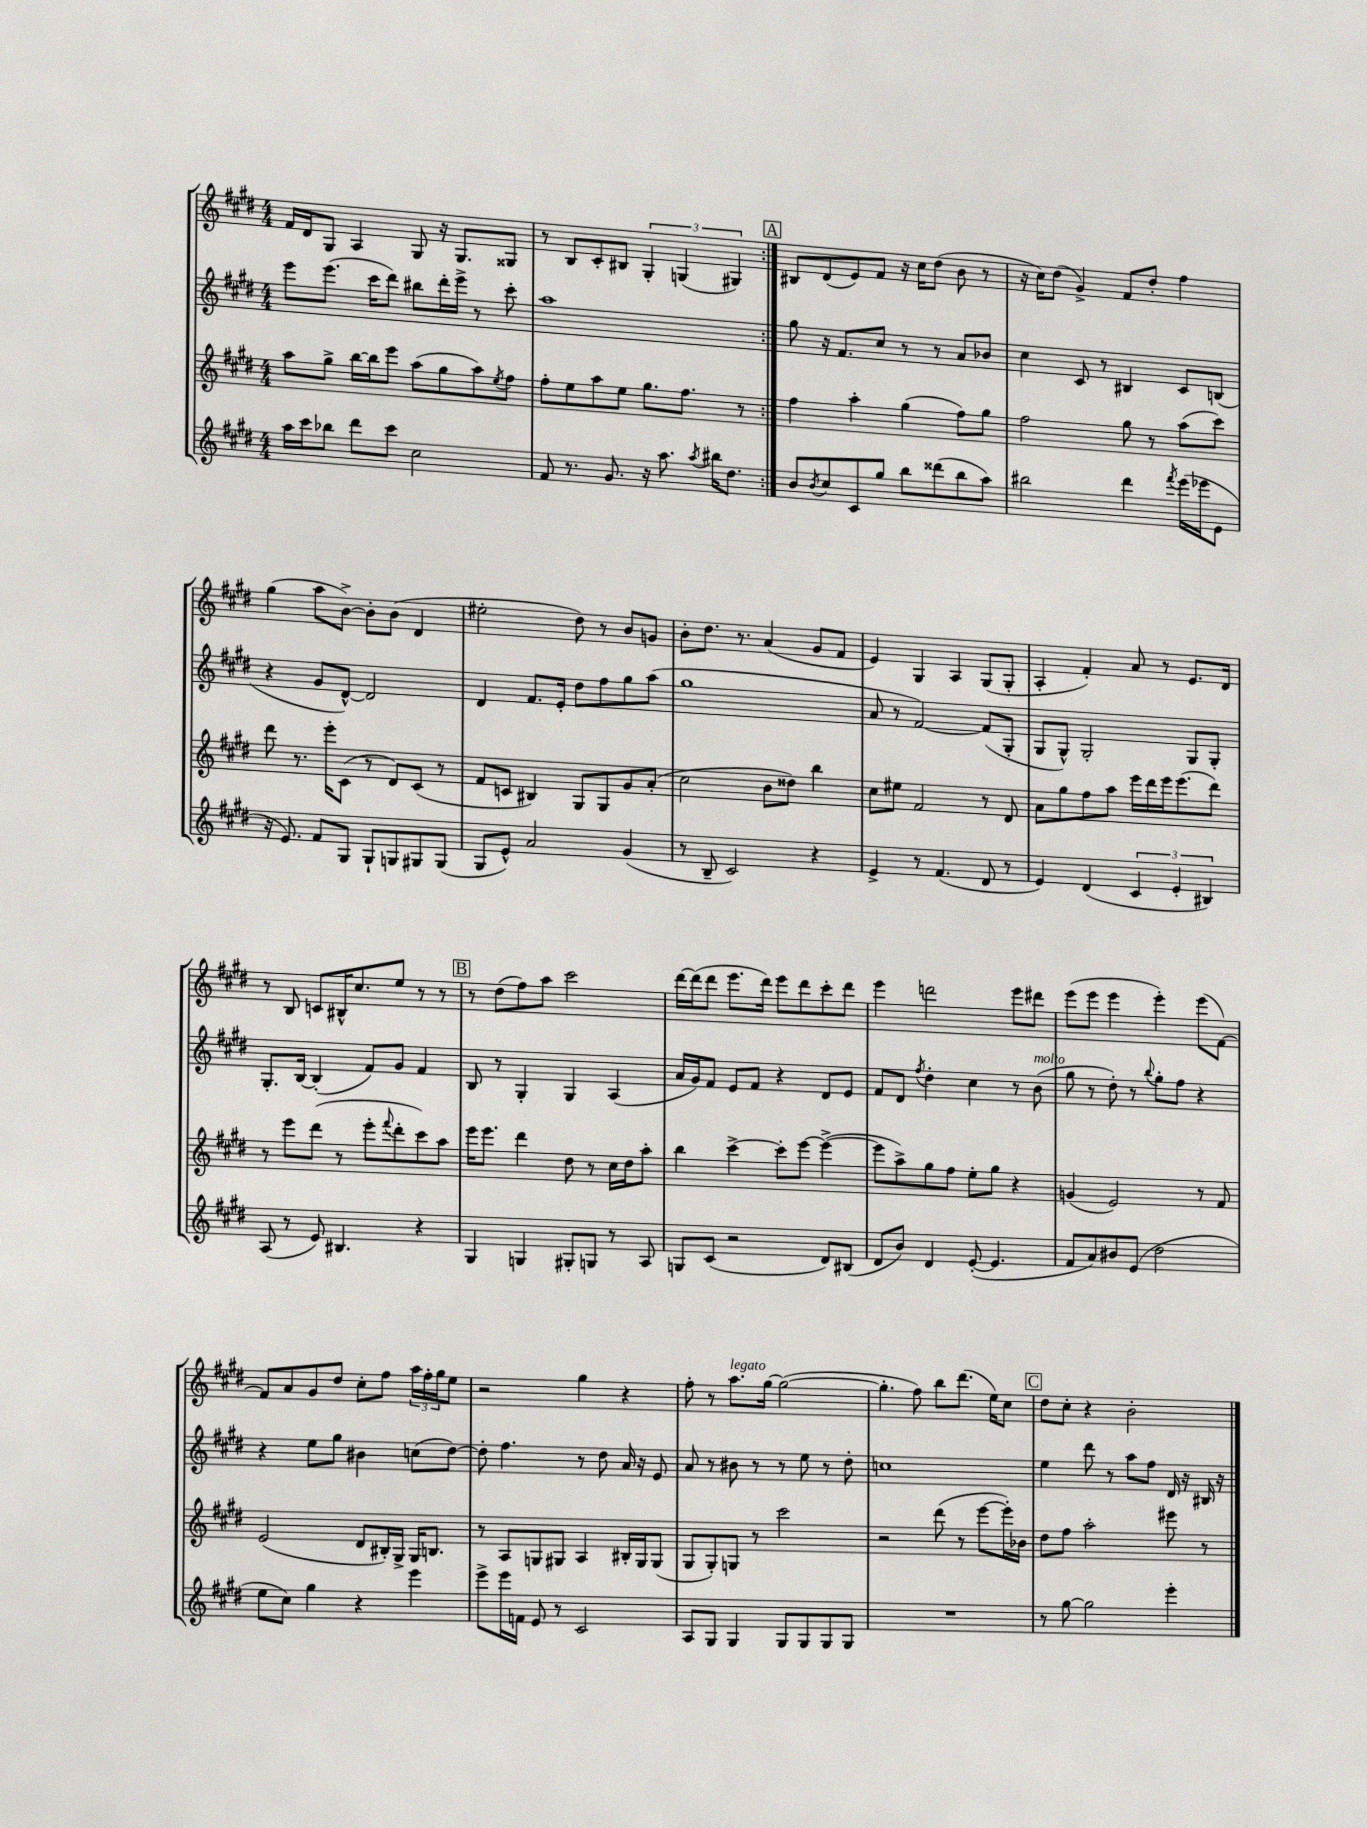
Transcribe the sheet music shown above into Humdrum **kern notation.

**kern	**kern	**kern	**kern
*part4	*part3	*part2	*part1
*staff4	*staff3	*staff2	*staff1
*clefG2	*clefG2	*clefG2	*clefG2
*k[f#c#g#d#]	*k[f#c#g#d#]	*k[f#c#g#d#]	*k[f#c#g#d#]
*M4/4	*M4/4	*M4/4	*M4/4
=3	=3	=3	=3
16aa\LL	8aa\L	8eee\L	16f#/LL
16ccc#\J	.	.	16d#/J
8bb-X\J	8gg#^\J	(8.eee\J	8G#/J
8ddd#\L	[16bb\LL	.	4A/
.	16bb\J]	16ccc#\KL	.
8ccc#\J	8eee\J	8ddd#\J)	.
2cc#\	(8aa\L	8bb#X\L	8G#/
.	8gg#\	16ddd#'\L	16r
.	.	16eee^\JJ	8.G#/L
.	8aa\)	8r	.
.	8qee/	.	.
.	8ff#\J	8ccc#'\	8G##X/J
=4	=4	=4	=4
8f#/	8ff#'\L	1aa	8r
8.r	8ee\	.	8B/L
.	8aa\	.	8c#'/
8.g#/	.	.	.
.	8ee\J	.	8B#X/J
16r	8.gg#\L	.	6G#'/
8.aa\	.	.	.
.	.	.	(6Gn/
.	8.ff#\J	.	.
8qaa/	.	.	.
16bb#X\KL	.	.	.
8.dd#\J	.	.	.
.	.	.	6G#X/)
.	8r	.	.
!!LO:REH:place=s1:t=A
=5:|!	=5:|!	=5:|!	=5:|!
8b/L	4ff#\	8gg#\	8B#X/L
8qb/	.	.	.
8cc#/	.	16r	(8d#/
.	.	8.f#/L	.
8c#/	4aa'\	.	8e/)
8gg#/J	.	8cc#/J	8f#/J
8bb\L	(4gg#\	8r	16r
.	.	.	16cc#\KL
(8ddd##X\	.	8r	(8dd#\J
8bb\	8ff#\L)	8a/L	8b\
8aa\J)	8gg#\J	8b-X/J	8r
=6	=6	=6	=6
2bb#X\	2ff#\	4cc#\	16r
.	.	.	16cc#\KL)
.	.	.	(8dd#\J
.	.	8c#/	4g#^/)
.	.	8r	.
4ddd#\	8gg#\	4B#X/	8f#/L
.	8r	.	8dd#'/J
8qfff#/	.	.	.
(16eee\LL	(8aa\L	8c#/L	4ff#\
16eee-X\J	.	.	.
8e\J	8ccc#\J)	(8Bn/J	.
!!LO:LB:g=z
=7	=7	=7	=7
16r	8ddd#\	4r	(4gg#\
8.e/)	.	.	.
.	8.r	.	.
8f#/L	.	8g#/L	8aa\L
.	16eee'\KL	.	.
8G#/J	(8c#\J	[8d#^^/J)	[8b^\J)
8G#`/L	8r	2d#/]	8b'\L]
8Gn/	8d#/L)	.	(8b\J
8G#X/	(8c#/J	.	4d#/
(8G#/J	8r	.	.
=8	=8	=8	=8
8G#/L	8f#/L	4d#/	2ee#X'\
8e^^/J)	8cn/J	.	.
2a/	4B#X/)	8.f#/L	.
.	.	16e'/Jk	.
.	8G#/L	8dd#\L	8dd#\)
.	8G#/	8ff#\	8r
(4g#/	8g#/	8gg#\	8b/L
.	(8a'/J	(8aa\J	8gn/J
=9	=9	=9	=9
8r	2cc#\	1gg#	8b'\L
8B~/	.	.	8.dd#\J
2c#/)	.	.	.
.	.	.	8.r
.	8b\L	.	(4a/
.	8dd##X\J)	.	.
4r	4bb\	.	8g#/L
.	.	.	8f#/J
=10	=10	=10	=10
4e^/	8cc#\L	8a/	4e/)
.	8ee#X\J	8r	.
8r	2f#/	[2f#/)	4G#/
(4.f#/	.	.	.
.	.	.	4A/
8d#/	8r	(8f#/L]	(8G#/L
8r	8d#/	8G#'/J	8G#'/J
=11	=11	=11	=11
4e/)	8a\L	8G#/L	4A'/
.	8gg#\	8G#^^/J)	.
(4d#/	8ff#\	2G#'/	4f#'/)
.	8aa\J	.	.
6c#/	16eee\LL	.	8a/
.	16ddd#\	.	.
.	16eee\J	.	8r
6e'/	.	.	.
.	(8.eee\	.	.
.	.	8G#/L	8.e/L
6B#X/)	.	.	.
.	8ddd#\J)	8G#'/J	.
.	.	.	16d#/Jk
!!LO:LB:g=z
=12	=12	=12	=12
(8A/	8r	8.G#'/L	8r
8r	8eee\L	.	8B/
.	.	[16B/Jk	.
8e/)	(8ddd#\J	(4B'/]	8cn/L
4.B#X/	8r	.	16B#X^^/K
.	.	.	8.cc#/
.	8eee'\L	8f#/L)	.
.	8qqfff#/	.	.
.	8ddd#'\	8g#/J	8ee/J
4r	8ccc#\)	4f#/	8r
.	8aa\J	.	8r
!!LO:REH:place=s1:t=B
=13	=13	=13	=13
4G#/	16eee\KL	8B/	8r
.	8.eee\J	.	.
.	.	8r	(8dd#\L
4Gn/	4ddd#\	4G#'/	8ff#\)
.	.	.	8aa\J
8G#X'/L	8dd#\	4G#/	2ccc#\
8Gn/J	8r	.	.
8r	16cc#\LL	(4A/	.
.	16dd#\J	.	.
8A/	8aa'\J	.	.
=14	=14	=14	=14
8Gn/L	4bb\	16a/LL	[16ddd#\LL
.	.	16g#/J)	(16ddd#\J]
(8c#/J	.	8f#/J	8ddd#\J
2r	[4ccc#^\	8e/L	8.eee\L
.	.	8f#/J	.
.	.	.	16ddd#\Jk)
.	8ccc#'\L]	4r	8eee\L
.	[8eee\J	.	8ddd#\
8d#/L)	(4eee^\_	8d#/L	8ccc#'\
(8B#X/J	.	8e/J	8ddd#\J
=15	=15	=15	=15
8d#/L	8eee\L]	8f#/L	4eee\
8b/J)	8aa^\)	8d#/J	.
.	.	8qff#/	.
4d#/	8gg#\	4dd#'\	2dddn\
.	8ff#\J	.	.
([8e'/	8ee'\L	4cc#\	.
4.e/]	8gg#\J	.	.
.	4r	8r	8eee\L
!	!	!LO:TX:a:i:t=molto	!
.	.	(8b\	8ddd#X\J
=16	=16	=16	=16
8f#/L	(4gn/	8gg#\	(8eee\L
8a/)	.	8r	8eee\J
8b#X/	2e/)	8dd#'\)	4eee\
(8e/J	.	8r	.
.	.	8qqbb/	.
2dd#\	.	8gg#'\L	4eee'\)
.	.	8ff#\J	.
.	8r	4r	(8eee\L
.	8f#/	.	[8f#\J)
!!LO:LB:g=z
=17	=17	=17	=17
8ee\L	(2e/	4r	8f#/L]
8cc#\J)	.	.	8a/
4gg#\	.	8ee\L	8g#/
.	.	8gg#\J	8dd#/J
4r	8d#/L	4b#X\	8cc#'\L
.	16B#X'/L)	.	8ff#\J
.	16G#^/JJ	.	.
4eee\	16G#/KL	(8ccn\L	24aa\LL
.	.	.	24ff#'\
.	8.Bn/J	.	.
.	.	.	24gg#\J
.	.	[8dd#\J)	8ee\J
=18	=18	=18	=18
8eee^\L	8r	8dd#'\]	2r
16eee\L	8A/L	4.ff#\	.
16fn\JJ	.	.	.
8e/	8Gn/	.	.
8r	8G#X/J	.	.
2c#/	4A/	8r	4gg#\
.	.	8dd#\	.
.	16B#X'/LL	16a/	4r
.	16G#/J	16r	.
.	(8G#/J	8e/	.
=19	=19	=19	=19
8A/L	8G#/L	8a/	8ff#'\
8G#/J	8G#'/)	8r	8r
!	!	!	!LO:TX:a:i:t=legato
4G#/	8Gn/J	8b#X\	8.aa\L
.	8r	8r	.
.	.	.	[16gg#\Jk
8G#/L	2ccc#\	8r	(2gg#\_
8G#/	.	8ee\	.
8G#/	.	8r	.
8G#/J	.	8dd#'\	.
=20	=20	=20	=20
1r	2r	1ccn	4.gg#'\]
.	.	.	8ff#\)
.	(8ddd#\	.	8bb\L
.	8r	.	(8.ddd#\J
.	[8eee\L	.	.
.	.	.	16ee\KL)
.	16eee'\L])	.	8cc#\J
.	16b-X\JJ	.	.
!!LO:REH:place=s1:t=C
=21	=21	=21	=21
8r	8dd#\L	4ee\	8dd#\L
[8gg#\	8ff#\J	.	8cc#'\J
2gg#\]	2aa'\	8ddd#\	4r
.	.	8r	.
.	.	8aa\L	2b'\
.	.	8ff#\J	.
4eee'\	8eee#X\	16d#/	.
.	.	16r	.
.	8r	16B#X/	.
.	.	16r	.
==	==	==	==
*-	*-	*-	*-
